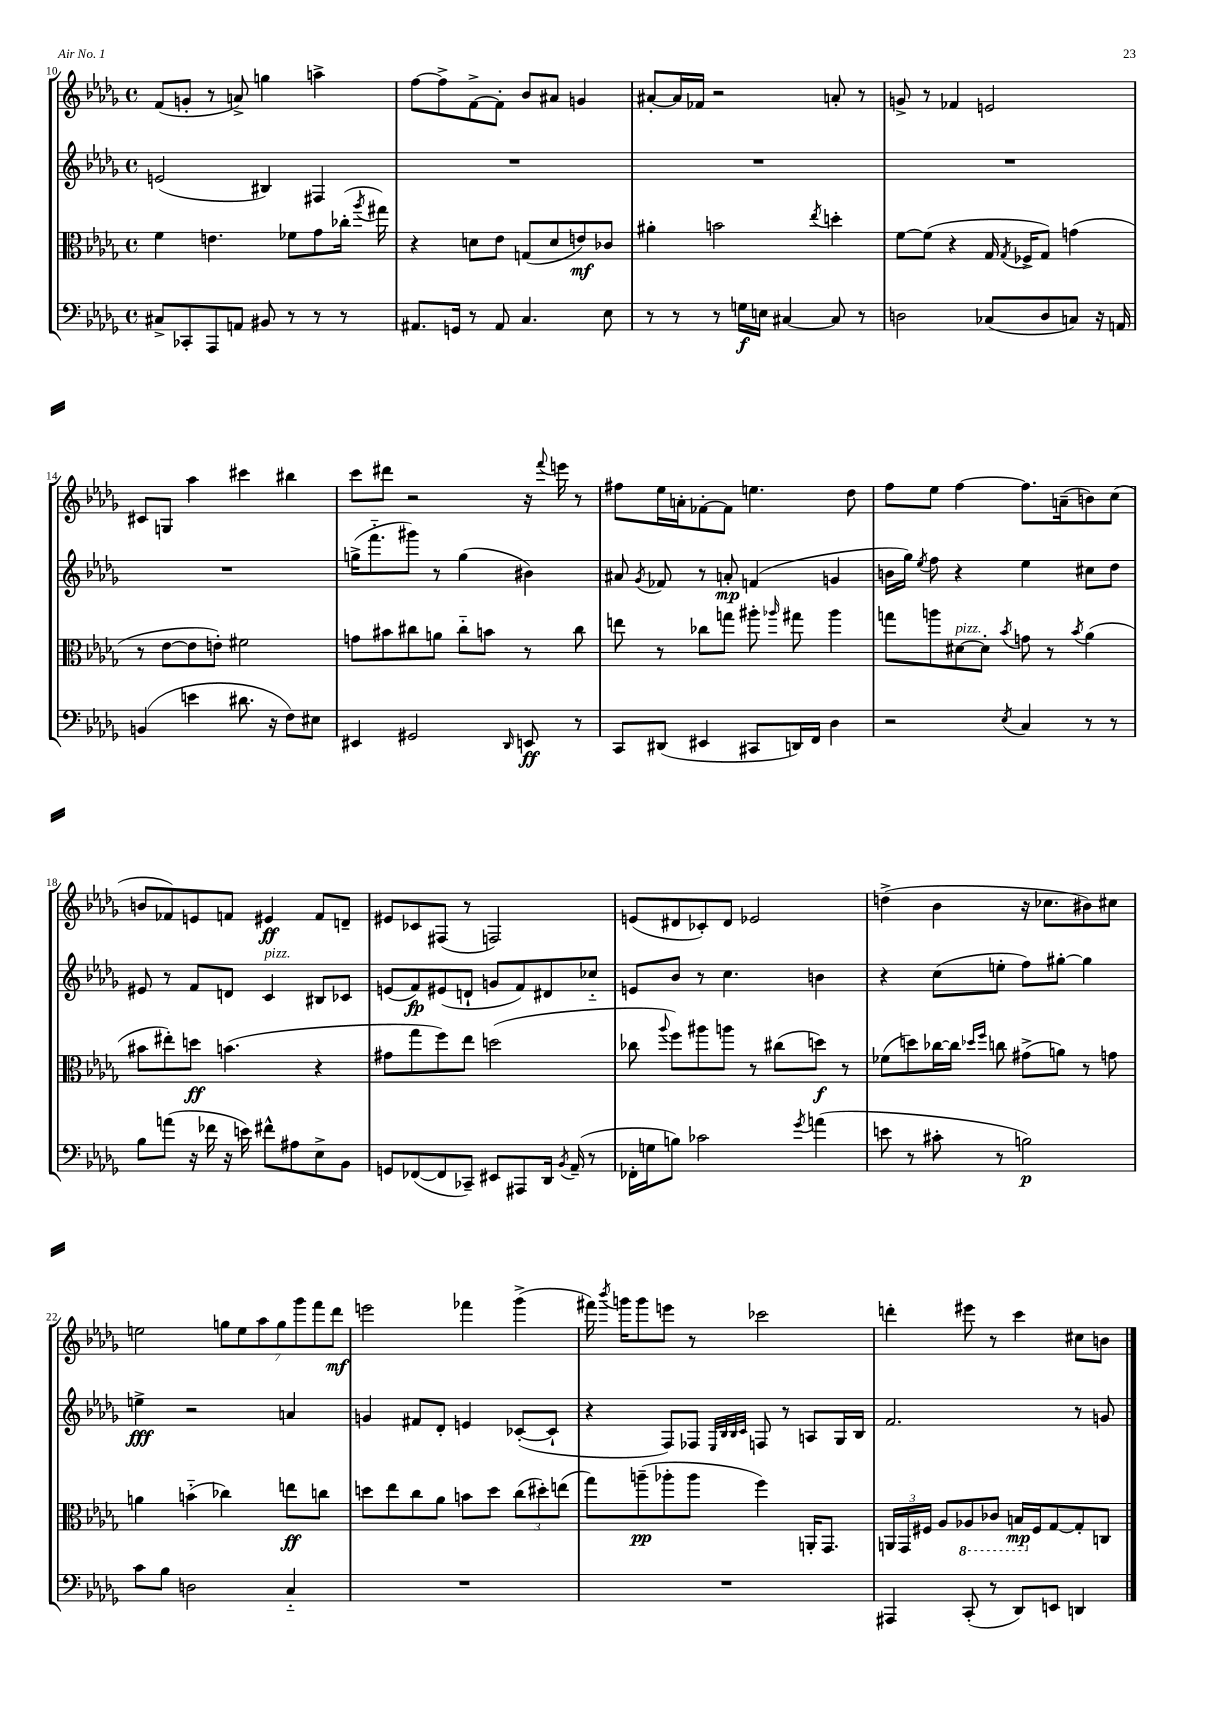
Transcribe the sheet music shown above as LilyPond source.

<<
\new StaffGroup <<
\new Staff = "s0" {
    \clef treble \key des \major \defaultTimeSignature \time 4/4
    \autoBeamOff f'8[( g'8]-. r8 a'8->) g''4 a''4-> |
    f''8[~ f''8-> f'8~-> f'8]-. bes'8[ ais'8] g'4 |
    ais'8[~-. ais'16 fes'16] r2 a'8-. r8 |
    g'8-> r8 fes'4 e'2 |
    cis'8[ g8] aes''4 cis'''4 bis''4 |
    c'''8[ dis'''8] r2 r16 \appoggiatura { f'''8 } e'''16 r8 |
    fis''8[ ees''16 a'16-. fes'8~-. fes'8] e''4. des''8 |
    f''8[ ees''8] f''4~ f''8.[ a'16--( b'8) c''8]( |
    b'8[ fes'8) e'8 f'8] eis'4\ff f'8[ d'8]-- |
    eis'8[ ces'8 fis8]( r8 f2) |
    e'8[( dis'8 ces'8-.) dis'8] ees'2 |
    d''4->( bes'4 r16 ces''8.[ bis'8) cis''8] |
    e''2 \tuplet 7/4 { g''8[ e''8 aes''8 g''8 ges'''8 f'''8 des'''8]\mf } |
    e'''2 fes'''4 ges'''4->( |
    fis'''16) \acciaccatura { bes'''8 } g'''16[ g'''8 e'''8] r8 ces'''2 |
    d'''4-. eis'''8 r8 c'''4 cis''8[ b'8] \bar "|." |
}
\new Staff = "s1" {
    \clef treble \key des \major \defaultTimeSignature \time 4/4
    \autoBeamOff e'2( bis4) fis4 |
    R1 |
    R1 |
    R1 |
    R1 |
    g''16[->( f'''8.-_ gis'''8]) r8 g''4( bis'4) |
    ais'8 \acciaccatura { ges'8 } fes'8 r8 a'8-.\mp f'4( g'4 |
    b'16[ ges''16]) \acciaccatura { ees''8 } f''8 r4 ees''4 cis''8[ des''8] |
    eis'8 r8 f'8[ d'8] c'4^\markup { \italic "pizz." } bis8[ ces'8] |
    e'8[( f'8\fp) eis'8( d'8]-! g'8[ f'8) dis'8 ces''8]-_ |
    e'8[ bes'8] r8 c''4. b'4 |
    r4 c''8[( e''8]-. f''8[) gis''8]~-. gis''4 |
    e''4->\fff r2 a'4 |
    g'4 fis'8[ des'8]-. e'4 ces'8[~-.( ces'8]-! |
    r4 f8[) fes8] \grace { ees32[ bes32 bes32 c'32] } f8 r8 a8[ ges16 bes16] |
    f'2. r8 g'8 \bar "|." |
}
\new Staff = "s2" {
    \clef alto \key des \major \defaultTimeSignature \time 4/4
    \autoBeamOff f'4 e'4. fes'8[ ges'8 ces''16]-.( \acciaccatura { aes''8 } gis''16) |
    r4 d'8[ ees'8] g8[( d'8 e'8\mf) ces'8] |
    ais'4-. b'2 \acciaccatura { ees''8 } d''4-. |
    f'8[~ f'8]( r4 ges16 \acciaccatura { ges8 } fes16[-> ges8]) g'4( |
    r8 ees'8[~ ees'8 e'8]-.) fis'2 |
    g'8[ bis'8 cis''8 a'8] cis''8[-_ b'8] r8 cis''8 |
    e''8 r8 ces''8[ g''8] ais''8-. \grace { aes''16 } gis''8 aes''4 |
    g''8[ a''8 dis'8~^\markup { \italic "pizz." } dis'8]-. \acciaccatura { bes'8 } g'8 r8 \acciaccatura { bes'8 } aes'4( |
    bis'8[ eis''8-.) d''8]\ff b'4.( r4 |
    gis'8[ ges''8 f''8) ees''8] d''2( |
    ces''8 \appoggiatura { aes''8 } f''8[) ais''8 a''8] r8 cis''8[( d''8]\f) r8 |
    fes'8[( d''8) ces''16~ ces''16] \grace { des''16[ f''16] } c''8 gis'8[->( a'8]) r8 g'8 |
    a'4 b'4-_( ces''4) e''8[\ff c''8] |
    d''8[ ees''8 c''8 aes'8] b'8[ d''8] \tuplet 3/2 { c''8[( dis''8-.) e''8]( } |
    ges''8[) a''8--\pp( aes''8-. aes''8] f''4) a,16[-. ges,8.] |
    \tuplet 3/2 { a,16[ ges,16 fis16] } aes8[ \ottava #-1 aes,8 ces8] b,16[\mp \ottava #0 fis16 ges8~ ges8-. c8] \bar "|." |
}
\new Staff = "s3" {
    \clef bass \key des \major \defaultTimeSignature \time 4/4
    \autoBeamOff cis8[-> ces,8-. aes,,8 a,8] bis,8 r8 r8 r8 |
    ais,8.[ g,16] r8 ais,8 c4. ees8 |
    r8 r8 r8 g16[\f e16] cis4~ cis8 r8 |
    d2 ces8[( d8 c8]) r16 a,16 |
    b,4( e'4 dis'8. r16 f8[) eis8] |
    eis,4 gis,2 \grace { des,16 } e,8\ff r8 |
    c,8[ dis,8]( eis,4 cis,8[ d,16) f,16] des4 |
    r2 \acciaccatura { ees8 } c4 r8 r8 |
    bes8[ a'8]( r16 fes'16 r16 e'16) fis'8[-^ ais8 ees8-> bes,8] |
    g,8[ fes,8~( fes,8 ces,8]--) eis,8[ ais,,8 des,16] \acciaccatura { bes,8 } aes,16--( r8 |
    fes,16[-. g16 b8]) ces'2 \acciaccatura { ges'8 } a'4( |
    e'8 r8 cis'8-. r8 b2\p) |
    c'8[ bes8] d2 c4-_ |
    R1 |
    R1 |
    ais,,4 c,8-.( r8 des,8[) e,8] d,4 \bar "|." |
}
>>
>>
\layout { \context { \Score currentBarNumber = #10 } }
